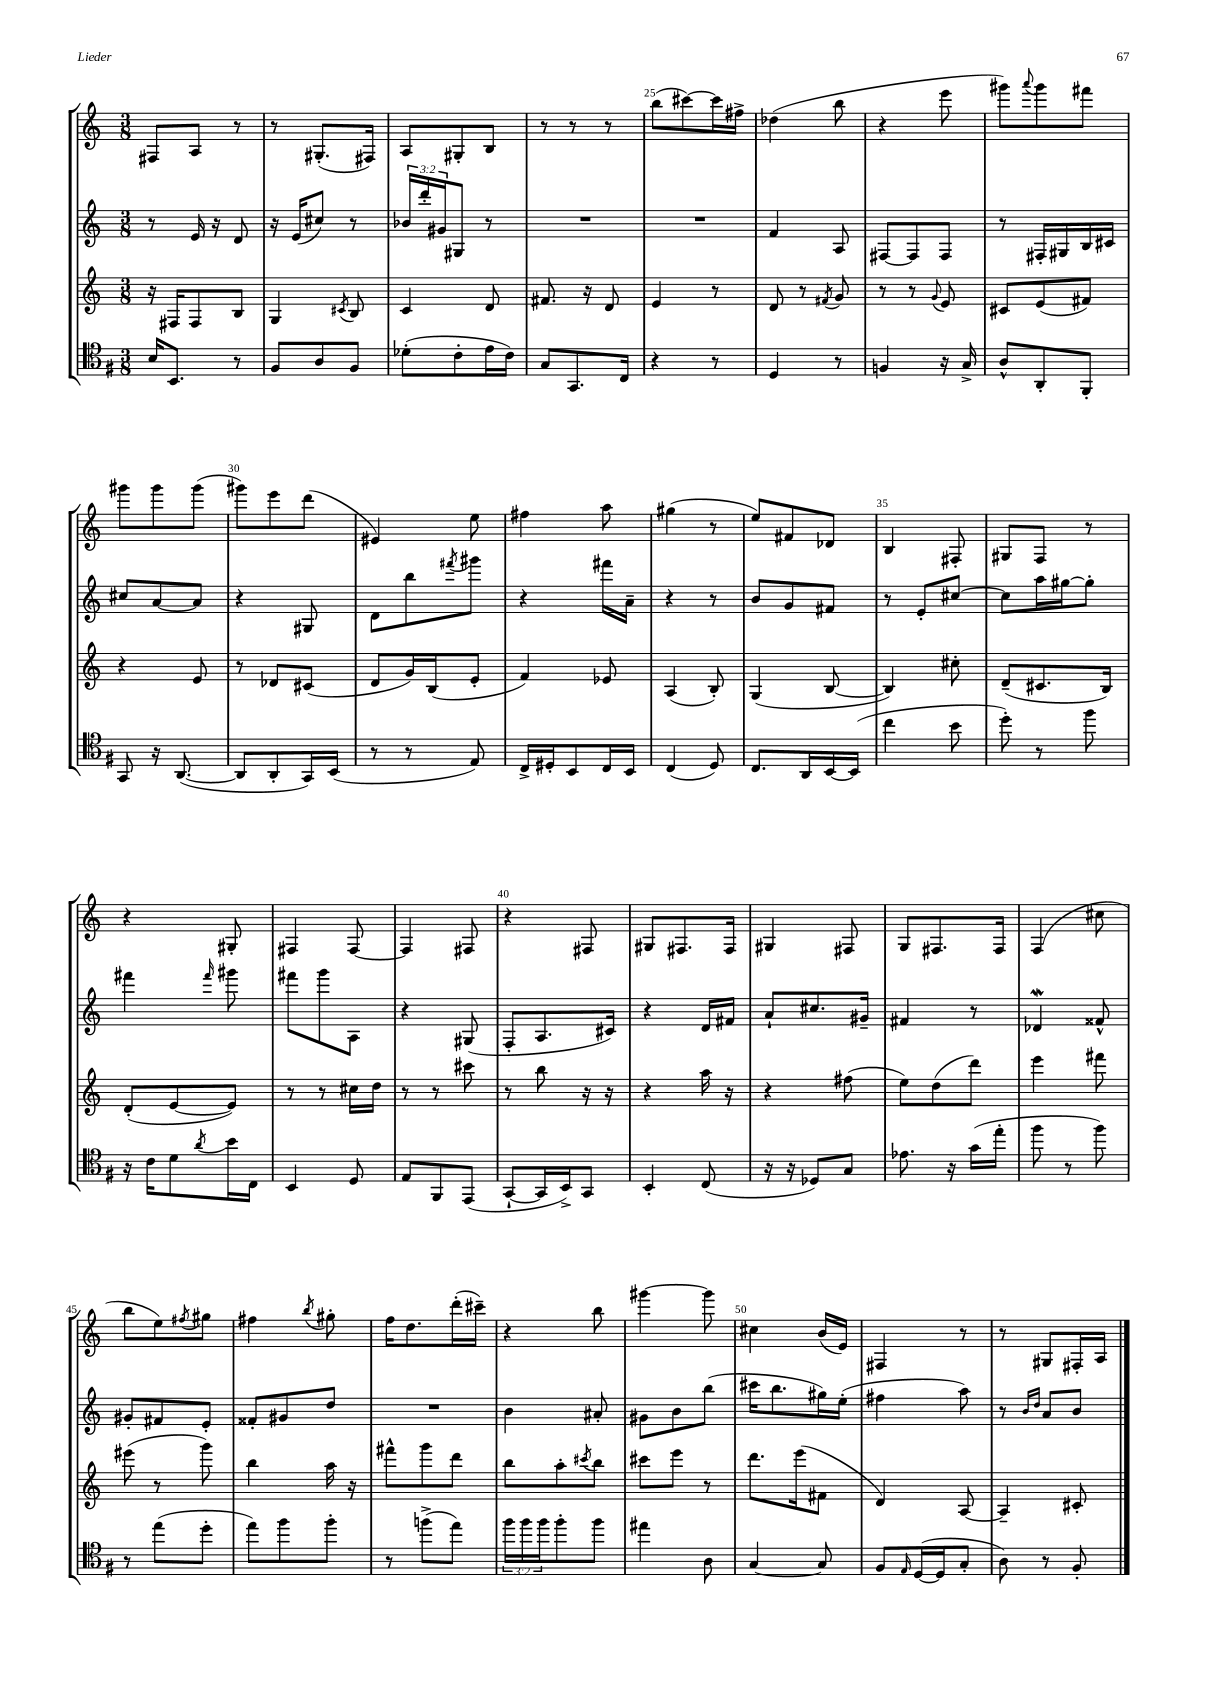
<<
\new StaffGroup <<
\new Staff = "s0" {
    \clef treble \key c \major \numericTimeSignature \time 3/8
    fis8 a8 r8 |
    r8 gis8.-.( fis16) |
    a8 gis8-. b8 |
    r8 r8 r8 |
    b''8( cis'''8~) cis'''16 fis''16-> |
    des''4( b''8 |
    r4 e'''8 |
    gis'''8) \appoggiatura { a'''8 } gis'''8 fis'''8 |
    gis'''8 gis'''8 gis'''8( |
    gis'''8) e'''8 d'''8( |
    eis'4) e''8 |
    fis''4 a''8 |
    gis''4( r8 |
    e''8) fis'8 des'8 |
    b4 fis8-. |
    gis8 f8 r8 |
    r4 gis8-. |
    fis4 fis8~ |
    fis4 fis8 |
    r4 fis8 |
    gis8 fis8. fis16 |
    gis4 fis8 |
    g8 fis8. fis16 |
    f4( cis''8 |
    b''8 e''8) \acciaccatura { fis''8 } gis''8 |
    fis''4 \acciaccatura { b''8 } gis''8-. |
    f''16 d''8. d'''16-.( cis'''16--) |
    r4 b''8 |
    gis'''4~ gis'''8 |
    cis''4 b'16( e'16) |
    fis4 r8 |
    r8 gis8 fis16-. a16 \bar "|." |
}
\new Staff = "s1" {
    \clef treble \key c \major \numericTimeSignature \time 3/8 \override Staff.TupletNumber.text = #tuplet-number::calc-fraction-text
    r8 e'16 r16 d'8 |
    r16 e'16( cis''8) r8 |
    \tuplet 3/2 { bes'16 d'''16-. gis'16 } gis8 r8 |
    R4. |
    R4. |
    f'4 a8 |
    fis8~ fis8 fis8 |
    r8 fis16-. gis16 b16 cis'16 |
    cis''8 a'8~ a'8 |
    r4 gis8 |
    d'8 b''8 \acciaccatura { fis'''8 } gis'''8 |
    r4 fis'''16 a'16-- |
    r4 r8 |
    b'8 g'8 fis'8 |
    r8 e'8-. cis''8~ |
    cis''8 a''16 gis''16~ gis''8-. |
    fis'''4 \grace { fis'''16 } gis'''8 |
    fis'''8 g'''8 a8 |
    r4 gis8( |
    f8-. a8. cis'16) |
    r4 d'16 fis'16 |
    a'8-! cis''8. gis'16-- |
    fis'4 r8 |
    des'4\mordent fisis'8-^ |
    gis'8-. fis'8 e'8-. |
    fisis'8-. gis'8 d''8 |
    R4. |
    b'4 ais'8-. |
    gis'8 b'8 b''8( |
    cis'''16 b''8. gis''16) e''16-.( |
    fis''4 a''8) |
    r8 \grace { b'16 d''16 } a'8 b'8 \bar "|." |
}
\new Staff = "s2" {
    \clef treble \key c \major \numericTimeSignature \time 3/8
    r16 fis16 fis8 b8 |
    g4 \acciaccatura { cis'8 } b8 |
    c'4 d'8 |
    fis'8. r16 d'8 |
    e'4 r8 |
    d'8 r8 \acciaccatura { fis'8 } g'8 |
    r8 r8 \appoggiatura { g'8 } e'8 |
    cis'8 e'8( fis'8) |
    r4 e'8 |
    r8 des'8 cis'8( |
    d'8 g'16) b16( e'8-. |
    f'4) ees'8 |
    a4( b8-.) |
    g4( b8~ |
    b4) cis''8-. |
    d'8--( cis'8. b16) |
    d'8-.( e'8~ e'8) |
    r8 r8 cis''16 d''16 |
    r8 r8 cis'''8 |
    r8 b''8 r16 r16 |
    r4 a''16 r16 |
    r4 fis''8( |
    e''8) d''8( d'''8) |
    e'''4 fis'''8 |
    eis'''8( r8 g'''8) |
    b''4 a''16 r16 |
    fis'''8-^ g'''8 d'''8 |
    b''8 a''8-. \acciaccatura { cis'''8 } b''8 |
    cis'''8 e'''8 r8 |
    d'''8. e'''16( fis'8 |
    d'4) a8~ |
    a4-- cis'8-. \bar "|." |
}
\new Staff = "s3" {
    \clef tenor \key g \major \numericTimeSignature \time 3/8 \override Staff.TupletNumber.text = #tuplet-number::calc-fraction-text
    b16 b,8. r8 |
    fis8 a8 fis8 |
    des'8-.( c'8-. e'16 c'16) |
    g8 g,8. c16 |
    r4 r8 |
    d4 r8 |
    f4 r16 g16-> |
    a8-^ a,8-. fis,8-. |
    g,8 r16 a,8.~( |
    a,8 a,8-. g,16) b,16( |
    r8 r8 e8) |
    c16-> dis16-. b,8 c16 b,16 |
    c4( d8) |
    c8. a,16 b,16~ b,16( |
    c''4 b'8 |
    d''8-.) r8 fis''8 |
    r16 c'16 d'8 \acciaccatura { a'8 } b'16 c16 |
    b,4 d8 |
    e8 fis,8 e,8( |
    g,8~-! g,16 b,16->) g,8 |
    b,4-. c8( |
    r16 r16 des8) g8 |
    ees'8. r16 g'16( e''16-. |
    fis''8 r8 fis''8) |
    r8 e''8( d''8-. |
    e''8) fis''8 fis''8-. |
    r8 f''8->( e''8) |
    \tuplet 3/2 { fis''16 fis''16 fis''16 } fis''8-. fis''8 |
    eis''4 a8 |
    g4~ g8 |
    fis8 \grace { e16 } d16~( d16 g8-. |
    a8) r8 fis8-. \bar "|." |
}
>>
>>
\layout { \context { \Score currentBarNumber = #21 \override BarNumber.break-visibility = ##(#f #t #t) barNumberVisibility = #(every-nth-bar-number-visible 5) } }
